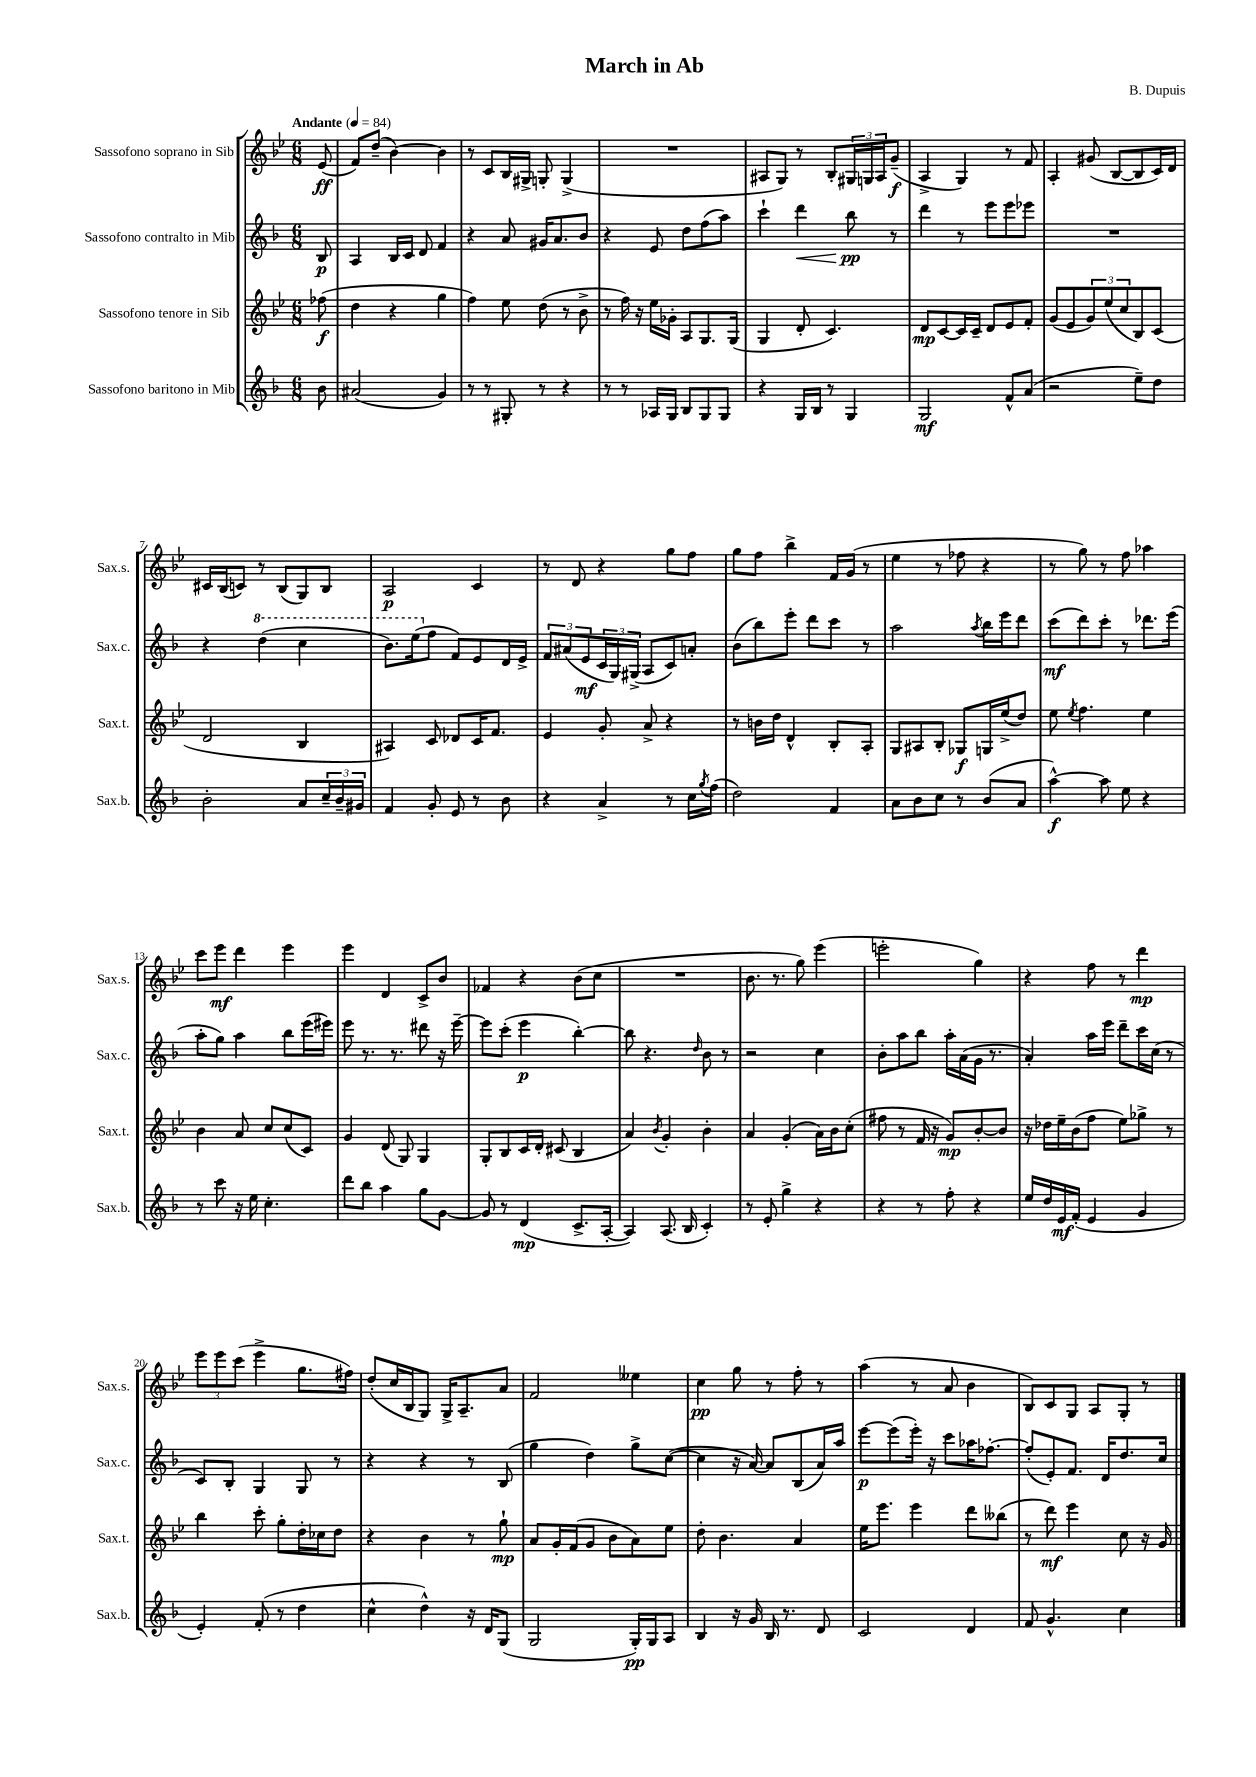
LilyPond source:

\header { title = "March in Ab" composer = "B. Dupuis" }
<<
\new StaffGroup <<
\new Staff = "s0" \with { instrumentName = "Sassofono soprano in Sib" shortInstrumentName = "Sax.s." } {
    \clef treble \key bes \major \numericTimeSignature \time 6/8 \partial 8 \tempo "Andante" 4 = 84
    ees'8\ff( |
    f'8) d''8--( bes'4~) bes'4 |
    r8 c'8 bes16 gis16-> g8-. g4->( |
    R2. |
    ais8 g8) r8 bes8-. \tuplet 3/2 { gis16 g16 ais16 } g'8--\f( |
    a4-> g4) r8 f'8 |
    a4-. gis'8( bes8~ bes8 c'16) d'16 |
    cis'16 bes16( c'8) r8 bes8( g8) bes8 |
    a2\p c'4 |
    r8 d'8 r4 g''8 f''8 |
    g''8 f''8 bes''4-> f'16 g'16( r8 |
    ees''4 r8 fes''8 r4 |
    r8 g''8) r8 f''8 aes''4 |
    c'''8 ees'''8\mf d'''4 ees'''4 |
    ees'''4 d'4 c'8-> bes'8 |
    fes'4 r4 bes'8( c''8 |
    R2. |
    bes'8. r8. g''8) ees'''4( |
    e'''2-. g''4) |
    r4 f''8 r8 d'''4\mp |
    \tuplet 3/2 { ees'''8 ees'''8 c'''8( } ees'''4-> g''8. fis''16) |
    d''8-.( c''16 bes16 g8) g16-> a8.-- a'8 |
    f'2 eeses''4 |
    c''4\pp g''8 r8 f''8-. r8 |
    a''4( r8 a'8 bes'4 |
    bes8) c'8 g8 a8 g8-. r8 \bar "|." |
}
\new Staff = "s1" \with { instrumentName = "Sassofono contralto in Mib" shortInstrumentName = "Sax.c." } {
    \clef treble \key f \major \numericTimeSignature \time 6/8 \partial 8
    bes8\p |
    a4 bes16 c'16 d'8 f'4 |
    r4 a'8 gis'16 a'8. bes'8 |
    r4 e'8 d''8 f''8( a''8) |
    c'''4-! d'''4\< bes''8\pp\! r8 |
    d'''4 r8 e'''8 e'''8 ees'''8 |
    R2. |
    r4 \ottava #1 d'''4( c'''4 |
    bes''8.) e'''16( \ottava #0 f''8 f'8) e'8 d'16 e'16-> |
    \tuplet 3/2 { f'8 ais'8( e'8\mf } \tuplet 3/2 { c'16 g16) gis16->( } a8 c'8) a'8-. |
    bes'8( bes''8) e'''8-. d'''8 c'''8 r8 |
    a''2 \acciaccatura { a''8 } bes''16 e'''16 d'''8 |
    c'''8\mf( d'''8) c'''8-. r8 des'''8. e'''16( |
    a''8-. g''8) a''4 bes''8 e'''16( eis'''16) |
    e'''8 r8. r8. dis'''8 r16 e'''16~-- |
    e'''8 c'''8-.( e'''4\p bes''4~-.) |
    bes''8 r4. \grace { d''16 } bes'8 r8 |
    r2 c''4 |
    bes'8-. a''8 bes''8 a''16-. a'16( g'16 r8. |
    a'4-.) a''16 e'''16 d'''8-- c'''16 c''16( r8 |
    c'8) bes8-. g4 g8 r8 |
    r4 r4 r8 bes8( |
    g''4 d''4) g''8-> c''8~( |
    c''4 r16 a'16~) a'8 bes8( a'16) a''16 |
    e'''8~\p e'''8( e'''16-.) r16 c'''8 aes''16 fes''8.~-. |
    fes''8-.( e'8-.) f'8. d'16 d''8. c''16 \bar "|." |
}
\new Staff = "s2" \with { instrumentName = "Sassofono tenore in Sib" shortInstrumentName = "Sax.t." } {
    \clef treble \key bes \major \numericTimeSignature \time 6/8 \partial 8
    fes''8\f( |
    d''4 r4 g''4 |
    f''4) ees''8 d''8( r8 bes'8-> |
    r8 f''16) r16 ees''16 ges'16-. a8 g8. g16( |
    g4 d'8-. c'4.) |
    d'8\mp c'8~ c'16 c'16-- d'8 ees'8 f'8-. |
    g'8( ees'8 \tuplet 3/2 { g'8) ees''8( c''8 } bes8) c'8( |
    d'2 bes4 |
    ais4) c'8 des'8 c'16 f'8. |
    ees'4 g'8-. a'8-> r4 |
    r8 b'16 d''16 d'4-^ bes8-. a8-. |
    g8 ais8 bes8-. ges8\f g16 ees''16->( d''8) |
    ees''8 \acciaccatura { ees''8 } f''4. ees''4 |
    bes'4 a'8 c''8 c''8( c'8) |
    g'4 d'8( g8) g4 |
    g8-. bes8 c'16 d'16-. cis'8( bes4 |
    a'4) \acciaccatura { bes'8 } g'4-. bes'4-. |
    a'4 g'4-.( a'16) bes'16 c''8-.( |
    fis''8 r8 f'16 r16 g'8\mp) bes'8~-. bes'8 |
    r16 des''16 ees''16-- bes'16( f''8 ees''8) ges''8-> r8 |
    bes''4 c'''8-. g''8-. d''16-. ces''16 d''8 |
    r4 bes'4 r8 g''8-!\mp |
    a'8 g'16-. f'16( g'8 bes'8 a'8) ees''8 |
    d''8-. bes'4. a'4 |
    ees''16 ees'''8. ees'''4 d'''8 beses''8( |
    r8 d'''8\mf) ees'''4 c''8 r16 g'16 \bar "|." |
}
\new Staff = "s3" \with { instrumentName = "Sassofono baritono in Mib" shortInstrumentName = "Sax.b." } {
    \clef treble \key f \major \numericTimeSignature \time 6/8 \partial 8
    bes'8 |
    ais'2( g'4) |
    r8 r8 gis8-. r8 r4 |
    r8 r8 aes16 g16 bes8 g8 g8 |
    r4 g16 bes16 r8 g4 |
    g2\mf f'8-^ a'8( |
    r2 e''8--) d''8 |
    bes'2-. a'8 \tuplet 3/2 { c''16-- bes'16-- gis'16 } |
    f'4 g'8-. e'8 r8 bes'8 |
    r4 a'4-> r8 c''16 \acciaccatura { g''8 } f''16( |
    d''2) f'4 |
    a'8 bes'8 c''8 r8 bes'8( a'8 |
    a''4~-^\f) a''8 e''8 r4 |
    r8 c'''8 r16 e''16 c''4.-. |
    d'''8 bes''8 a''4 g''8 g'8~ |
    g'8 r8 d'4\mp( c'8.-> a16~-. |
    a4) a8.( bes16 c'4-.) |
    r8 e'8-. g''4-> r4 |
    r4 r8 f''8-. r4 |
    e''16 d''16 e'16\mf f'16-.( e'4 g'4 |
    e'4-.) f'8-.( r8 d''4 |
    c''4-^ d''4-^) r16 d'16 g8( |
    g2 g16-.\pp) g16 a8 |
    bes4 r16 g'16 bes16 r8. d'8 |
    c'2 d'4 |
    f'8 g'4.-^ c''4 \bar "|." |
}
>>
>>
